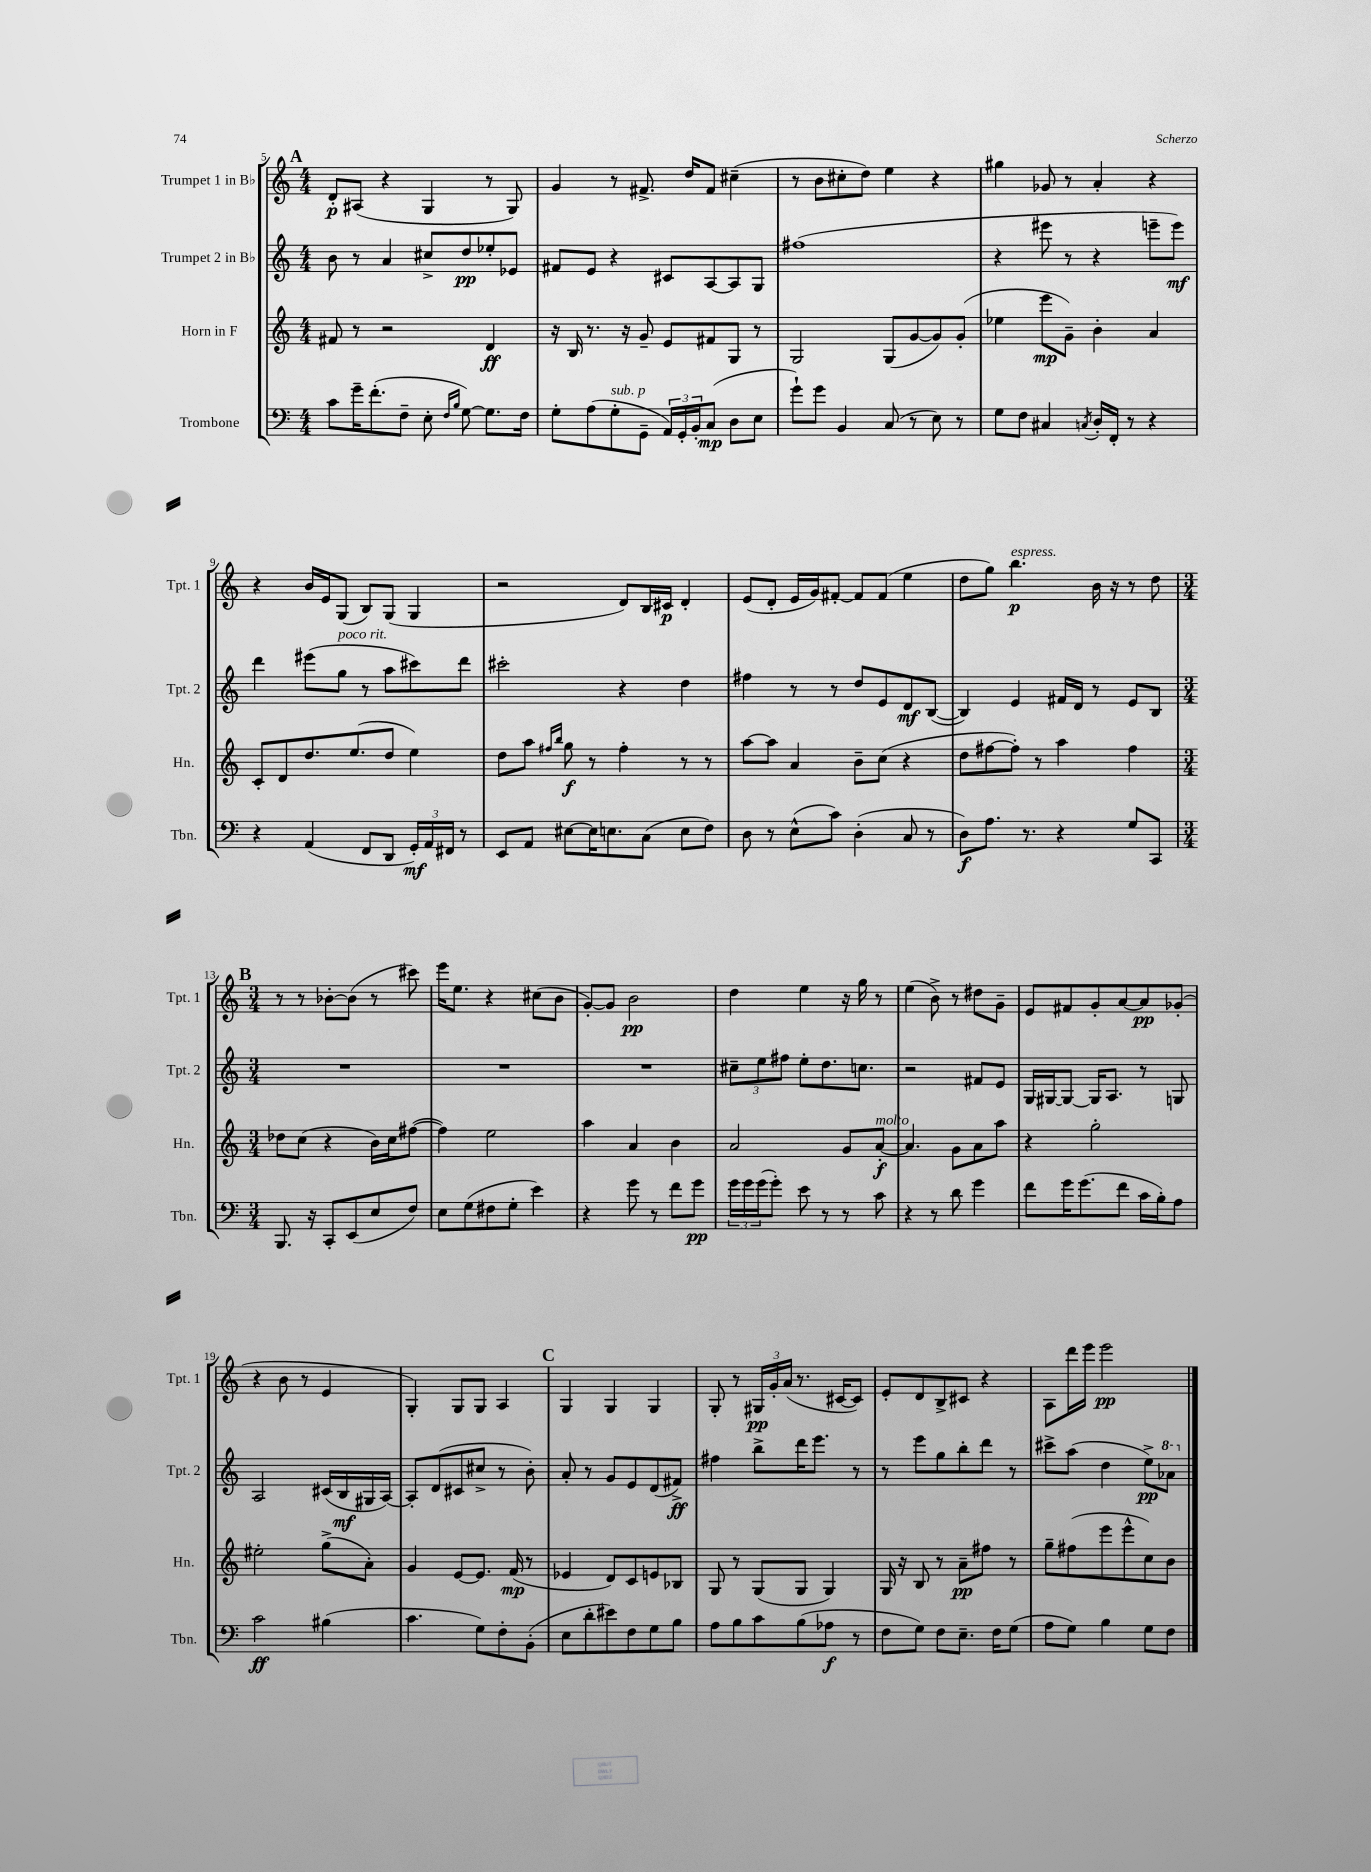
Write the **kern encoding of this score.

**kern	**dynam	**kern	**dynam	**kern	**dynam	**kern	**dynam
*part4	*part4	*part3	*part3	*part2	*part2	*part1	*part1
*staff4	*staff4	*staff3	*staff3	*staff2	*staff2	*staff1	*staff1
*I"Trombone	*	*I"Horn in F	*	*I"Trumpet 2 in B♭	*	*I"Trumpet 1 in B♭	*
*I'Tbn.	*	*I'Hn.	*	*I'Tpt. 2	*	*I'Tpt. 1	*
*clefF4	*	*clefG2	*	*clefG2	*	*clefG2	*
*k[]	*	*k[]	*	*k[]	*	*k[]	*
*M4/4	*	*M4/4	*	*M4/4	*	*M4/4	*
!!LO:REH:place=s1:t=A
=5	=5	=5	=5	=5	=5	=5	=5
8c\L	.	8f#X/	.	8b\	.	8d'/L	p
16g~\K	.	8r	.	8r	.	(8A#X/J	.
(8.f'\	.	.	.	.	.	.	.
.	.	2r	.	4a/	.	4r	.
8F~\J	.	.	.	.	.	.	.
8E'\	.	.	.	8cc#X^/L	.	4G/	.
16qqF/LL	.	.	.	.	.	.	.
16qqB/JJ	.	.	.	.	.	.	.
[8G\)	.	.	.	8dd/	pp	.	.
8.G\L]	.	4d/	ff	8ee-X'/	.	8r	.
.	.	.	.	8e-X/J	.	8G/)	.
16F\Jk	.	.	.	.	.	.	.
=6	=6	=6	=6	=6	=6	=6	=6
8G'\L	.	16r	.	8f#X/L	.	4g/	.
.	.	16B/	.	.	.	.	.
(8A\	.	8.r	.	8e/J	.	.	.
!LO:TX:a:i:t=sub. p	!	!	!	!	!	!	!
8G'\	.	.	.	4r	.	8r	.
.	.	16r	.	.	.	.	.
8GG~\J	.	8g~/	.	.	.	8.f#X^/	.
24AA/LL)	.	8e/L	.	8c#X/L	.	.	.
24GG'/	.	.	.	.	.	.	.
.	.	.	.	.	.	16dd/KL	.
24BB'/J	.	.	.	.	.	.	.
(8C/J	mp	8f#X/	.	[8A/	.	8f#/J	.
8D\L	.	8G/J	.	8A/]	.	(4cc#X~\	.
8E\J	.	8r	.	8G/J	.	.	.
=7	=7	=7	=7	=7	=7	=7	=7
8g`\L)	.	2G/	.	(1ff#X	.	8r	.
8g\J	.	.	.	.	.	8b\L	.
4BB/	.	.	.	.	.	8cc#X'\	.
.	.	.	.	.	.	8dd\J)	.
(8C/	.	(8G/L	.	.	.	4ee\	.
8r	.	[8g/	.	.	.	.	.
8E\)	.	8g/])	.	.	.	4r	.
8r	.	(8g'/J	.	.	.	.	.
=8	=8	=8	=8	=8	=8	=8	=8
8G\L	.	4ee-X\	.	4r	.	4gg#X\	.
8F\J	.	.	.	.	.	.	.
4C#X/	.	8eee\L	mp	8eee#X\	.	8g-X/	.
.	.	8g~\J)	.	8r	.	8r	.
8qCn/	.	.	.	.	.	.	.
16D'/LL	.	4b'\	.	4r	.	4a'/	.
16FF'/JJ	.	.	.	.	.	.	.
8r	.	.	.	.	.	.	.
4r	.	4a/	.	8eeen~\L	.	4r	.
.	.	.	.	8eee\J)	mf	.	.
!!LO:LB:g=z
=9	=9	=9	=9	=9	=9	=9	=9
4r	.	8c'/L	.	4ddd\	.	4r	.
.	.	8d/	.	.	.	.	.
(4AA/	.	8.dd/	.	(8eee#X\L	.	16b/LL	.
.	.	.	.	.	.	16e/J	.
!	!	!	!	!LO:TX:a:i:t=poco rit.	!	!	!
.	.	.	.	8gg\J	.	(8G/J	.
.	.	(8.ee/	.	.	.	.	.
8FF/L	.	.	.	8r	.	8B/L)	.
8DD/J	.	8dd/J	.	8aa\L	.	(8G/J	.
24GG'/LL)	mf	4ee\)	.	8ccc#X\)	.	4G/	.
24AA/	.	.	.	.	.	.	.
24FF#X/JJ	.	.	.	.	.	.	.
8r	.	.	.	8ddd\J	.	.	.
=10	=10	=10	=10	=10	=10	=10	=10
8EE/L	.	8dd\L	.	2ccc#X'\	.	2r	.
8AA/J	.	8aa\J	.	.	.	.	.
.	.	16qqff#X/LL	.	.	.	.	.
.	.	16qqbb/JJ	.	.	.	.	.
[8E#X\L	.	8gg\	f	.	.	.	.
16E#\K]	.	8r	.	.	.	.	.
8.En\	.	.	.	.	.	.	.
.	.	4ff#'\	.	4r	.	8d/L)	.
(8C\J	.	.	.	.	.	16B/L	.
.	.	.	.	.	.	16c#X/JJ	p
8E\L	.	8r	.	4dd\	.	4d'/	.
8F\J)	.	8r	.	.	.	.	.
=11	=11	=11	=11	=11	=11	=11	=11
8D\	.	[8aa\L	.	4ff#X\	.	(8e/L	.
8r	.	8aa\J]	.	.	.	8d'/J	.
(8E^^\L	.	4a/	.	8r	.	16e/LL	.
.	.	.	.	.	.	16g/J)	.
8c\J)	.	.	.	8r	.	[8f#X'/J	.
(4D'\	.	8b~\L	.	8dd/L	.	8f#/L]	.
.	.	(8cc\J	.	8e/	.	(8f#/J	.
8C/	.	4r	.	8d/	mf	4ee\	.
8r	.	.	.	([8B/J	.	.	.
=12	=12	=12	=12	=12	=12	=12	=12
8D\L)	f	8dd\L	.	4B/])	.	8dd\L	.
8.A\J	.	[8ff#X\	.	.	.	8gg\J)	.
!	!	!	!	!	!	!LO:TX:a:i:t=espress.	!
.	.	8ff#'\J])	.	4e/	.	4.bb\	p
8.r	.	.	.	.	.	.	.
.	.	8r	.	.	.	.	.
4r	.	4aa\	.	16f#X/LL	.	.	.
.	.	.	.	16d/JJ	.	.	.
.	.	.	.	8r	.	16b\	.
.	.	.	.	.	.	16r	.
8G/L	.	4ff#\	.	8e/L	.	8r	.
8CC/J	.	.	.	8B/J	.	8dd\	.
!!LO:LB:g=z
!!LO:REH:place=s1:t=B
=13	=13	=13	=13	=13	=13	=13	=13
*M3/4	*	*M3/4	*	*M3/4	*	*M3/4	*
8.BBB/	.	8dd-X\L	.	2.r	.	8r	.
.	.	(8cc\J	.	.	.	8r	.
16r	.	.	.	.	.	.	.
8CC'/L	.	4r	.	.	.	[8b-X'\L	.
(8EE/	.	.	.	.	.	(8b-\J]	.
8E/	.	16b\LL)	.	.	.	8r	.
.	.	16cc\J	.	.	.	.	.
8F/J)	.	([8ff#X\J	.	.	.	8ccc#X\)	.
=14	=14	=14	=14	=14	=14	=14	=14
8E\L	.	4ff#\])	.	2.r	.	16eee\KL	.
.	.	.	.	.	.	8.ee\J	.
(8G\	.	.	.	.	.	.	.
8F#X\	.	2ee\	.	.	.	4r	.
8G'\J	.	.	.	.	.	.	.
4e\)	.	.	.	.	.	(8cc#X\L	.
.	.	.	.	.	.	8b\J	.
=15	=15	=15	=15	=15	=15	=15	=15
4r	.	4aa\	.	2.r	.	[8g'/L)	.
.	.	.	.	.	.	8g/J]	.
8g\	.	4a/	.	.	.	2b\	pp
8r	.	.	.	.	.	.	.
8f\L	.	4b\	.	.	.	.	.
8g\J	pp	.	.	.	.	.	.
=16	=16	=16	=16	=16	=16	=16	=16
24g\LL	.	2a/	.	12cc#X~\L	.	4dd\	.
24g\	.	.	.	.	.	.	.
(24g\J	.	.	.	12ee\	.	.	.
8g'\J)	.	.	.	.	.	.	.
.	.	.	.	12ff#X\J	.	.	.
8e\	.	.	.	8ee'\L	.	4ee\	.
8r	.	.	.	8.dd\	.	.	.
8r	.	8g/L	.	.	.	16r	.
.	.	.	.	8.ccn\J	.	16gg\	.
!	!	!LO:TX:a:i:t=molto	!	!	!	!	!
8c\	.	[8a'/J	f	.	.	8r	.
=17	=17	=17	=17	=17	=17	=17	=17
4r	.	4.a/]	.	2r	.	(4ee\	.
8r	.	.	.	.	.	8b^\)	.
8d\	.	8g\L	.	.	.	8r	.
4g\	.	8a\	.	8f#X/L	.	8dd#X\L	.
.	.	8aa\J	.	8e/J	.	8g~\J	.
=18	=18	=18	=18	=18	=18	=18	=18
8f\L	.	4r	.	16G/LL	.	8e/L	.
.	.	.	.	[16G#X/J	.	.	.
16g\K	.	.	.	8G#/J_	.	8f#X/	.
(8.g\	.	.	.	.	.	.	.
.	.	2gg'\	.	16G#/KL]	.	8g'/	.
.	.	.	.	8.A/J	.	.	.
8f\J	.	.	.	.	.	[8a/	.
16c\LL	.	.	.	8r	.	8a/]	pp
16B'\J)	.	.	.	.	.	.	.
8A\J	.	.	.	8Gn/	.	(8g-X'/J	.
!!LO:LB:g=z
=19	=19	=19	=19	=19	=19	=19	=19
2c\	ff	2ee#X'\	.	2A/	.	4r	.
.	.	.	.	.	.	8b\	.
.	.	.	.	.	.	8r	.
(4B#X\	.	(8gg^\L	.	(16c#X/LL	.	4e/	.
.	.	.	.	16B/	mf	.	.
.	.	8a'\J)	.	16G#X/	.	.	.
.	.	.	.	[16A/JJ)	.	.	.
=20	=20	=20	=20	=20	=20	=20	=20
4.c\	.	4g/	.	8A'/L]	.	4G'/)	.
.	.	.	.	(8d/	.	.	.
.	.	[8e/L	.	8c#X/	.	8G/L	.
8G\L)	.	8.e/J]	.	8cc#X^/J	.	8G/J	.
8F'\	.	.	.	8r	.	4A/	.
.	.	(16f/	mp	.	.	.	.
(8BB'\J	.	8r	.	8b'\)	.	.	.
!!LO:REH:place=s1:t=C
=21	=21	=21	=21	=21	=21	=21	=21
8E\L	.	4e-X/	.	8a'/	.	4G/	.
8d'\	.	.	.	8r	.	.	.
8e#X\)	.	8d/L)	.	8g/L	.	4G/	.
8F\	.	8c/	.	8e/	.	.	.
8G\	.	8en/	.	(8d/	.	4G/	.
8B\J	.	8B-X/J	.	8f#X^/J)	ff	.	.
=22	=22	=22	=22	=22	=22	=22	=22
8A\L	.	8G/	.	4ff#X\	.	8G'/	.
8B\	.	8r	.	.	.	8r	.
8c\	.	(8G/L	.	8bb^\L	.	24G#X/LL	pp
.	.	.	.	.	.	24g'/	.
.	.	.	.	.	.	(24a/JJ	.
(8B\	.	8G/J	.	16ddd\K	.	8.r	.
.	.	.	.	8.eee\J	.	.	.
8A-X\J	f	4G/)	.	.	.	.	.
.	.	.	.	.	.	[16c#X/KL	.
8r	.	.	.	8r	.	8c#/J])	.
=23	=23	=23	=23	=23	=23	=23	=23
8F\L	.	16G/	.	8r	.	8e'/L	.
.	.	16r	.	.	.	.	.
8G\J)	.	8B/	.	8eee\L	.	8d/	.
8F\L	.	8r	.	8gg\	.	8B^/	.
8.E~\J	.	8a~\L	pp	8bb'\	.	8c#X/J	.
.	.	8ff#X\J	.	8ddd\J	.	4r	.
16F\KL	.	.	.	.	.	.	.
(8G\J	.	8r	.	8r	.	.	.
=24	=24	=24	=24	=24	=24	=24	=24
8A\L	.	8gg~\L	.	8ccc#X^\L	.	8A\L	.
8G\J)	.	(8ff#X\	.	(8aa\J	.	16ddd\L	.
.	.	.	.	.	.	16eee\JJ	.
4B\	.	8eee\	.	4dd\	.	2eee\	pp
.	.	8eee^^\	.	.	.	.	.
8G\L	.	8cc\)	.	8ee^\L)	pp	.	.
*	*	*	*	*8va	*	*	*
8F\J	.	8b\J	.	8aa-X\J	.	.	.
*	*	*	*	*X8va	*	*	*
==	==	==	==	==	==	==	==
*-	*-	*-	*-	*-	*-	*-	*-
